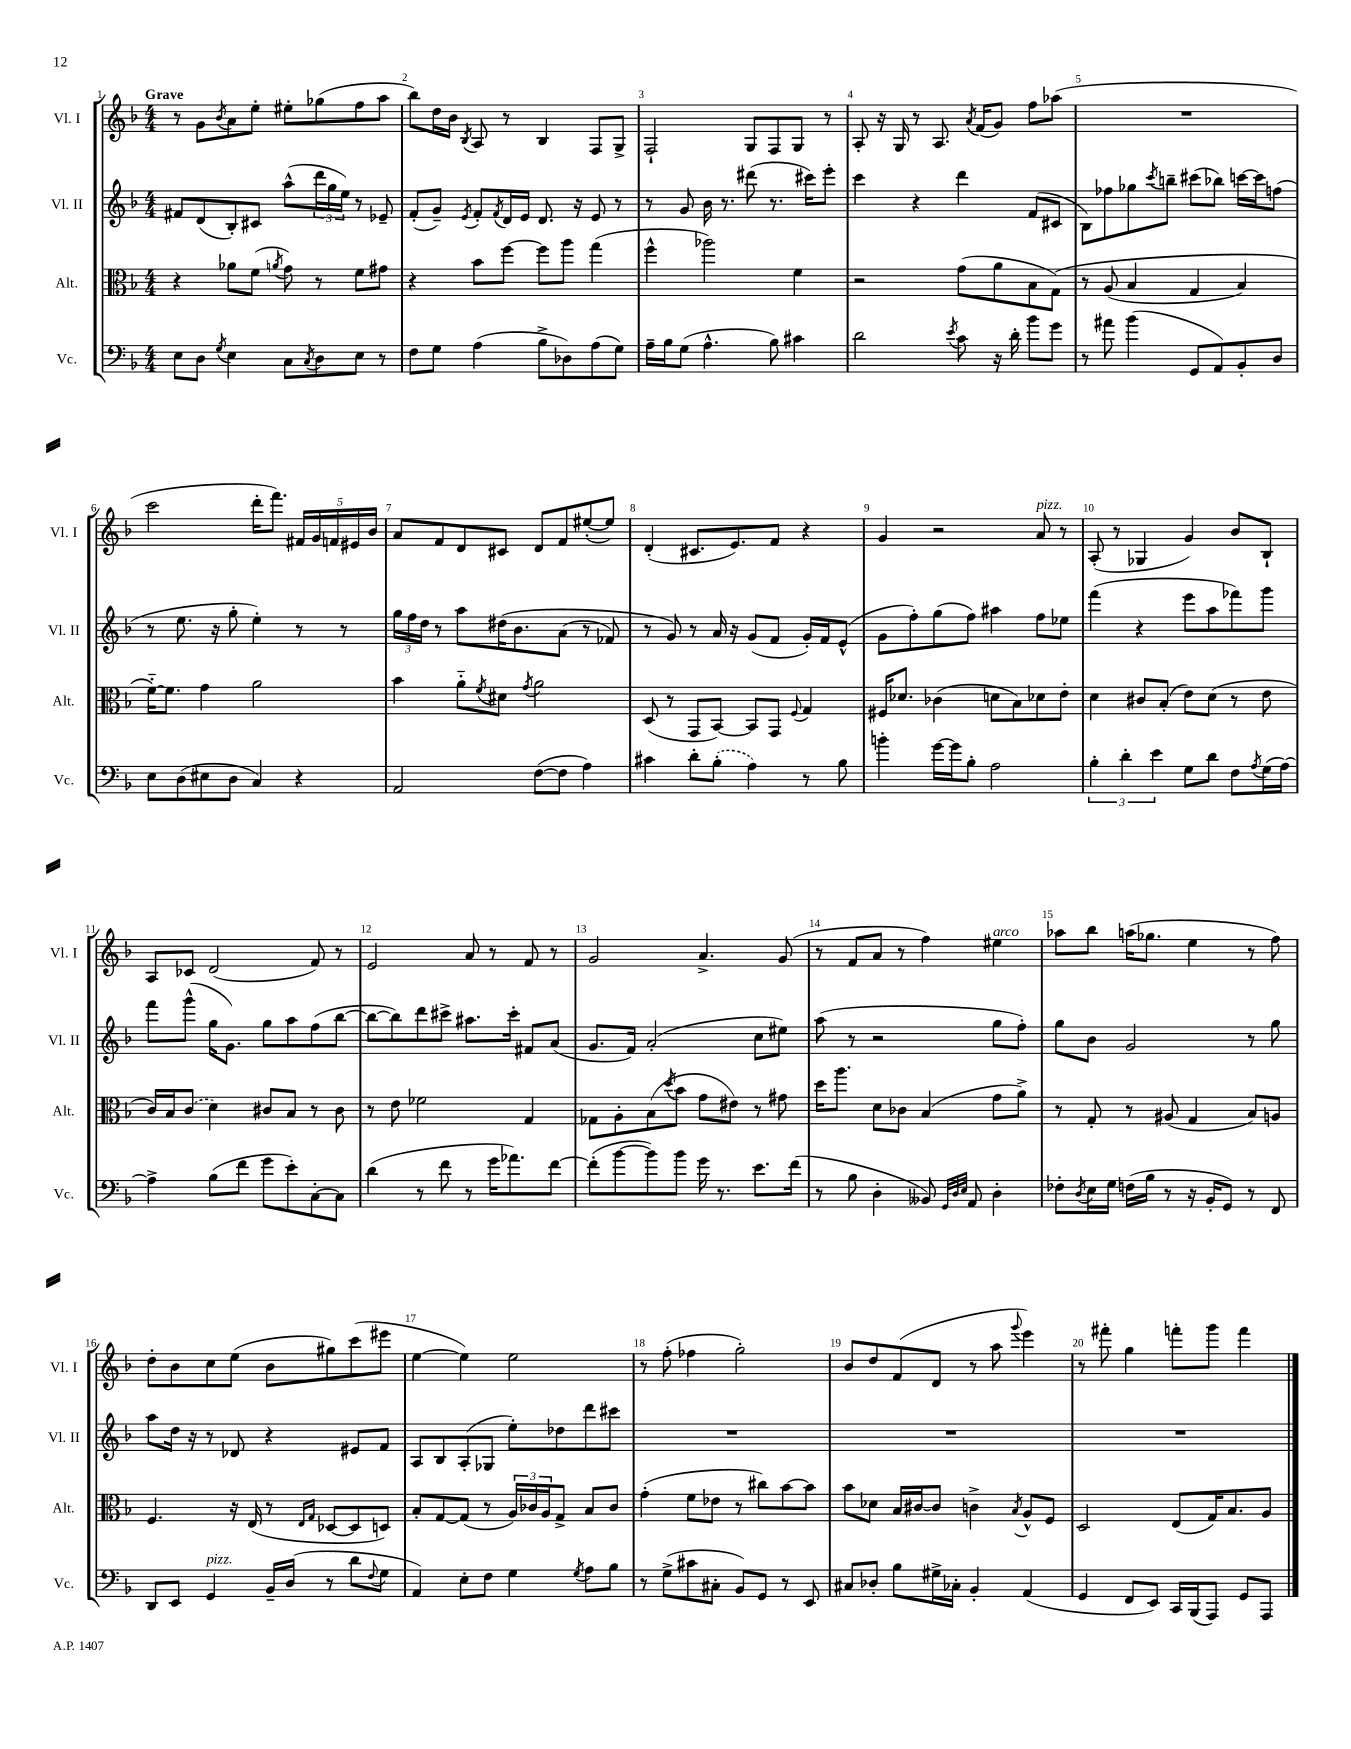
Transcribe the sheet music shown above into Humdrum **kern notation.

**kern	**kern	**kern	**kern
*part4	*part3	*part2	*part1
*staff4	*staff3	*staff2	*staff1
*I"Vc.	*I"Alt.	*I"Vl. II	*I"Vl. I
*I'Vc.	*I'Alt.	*I'Vl. II	*I'Vl. I
*clefF4	*clefC3	*clefG2	*clefG2
*k[b-]	*k[b-]	*k[b-]	*k[b-]
*M4/4	*M4/4	*M4/4	*M4/4
=1	=1	=1	=1
!	!	!	!LO:TX:a:B:t=Grave
8E\L	4r	8f#X/L	8r
8D\J	.	(8d/	8g\L
8qG/	.	.	8qb-/
4E\	8a-X\L	8B-'/)	8a\
.	(8f\J	8c#X/J	8ee'\J
.	8qan/	.	.
8C\L	8g\)	(8aa^^\L	8ee#X'\L
8qC/	.	.	.
8D\	8r	24ddd\L	(8gg-X\
.	.	24gg\	.
.	.	24ee\JJ)	.
8E\J	8f\L	8r	8ff\
8r	8g#X\J	8e-X~/	8aa\J
=2	=2	=2	=2
8F\L	4r	(8f'/L	8bb-\L)
8G\J	.	8g~/J)	16dd\L
.	.	.	16b-\JJ
.	.	8qe/	8qB-/
(4A\	8b-\L	8f'/L	8A/
.	.	8qf/	.
.	[8ff\J	16d/L	8r
.	.	16e/JJ	.
8B-^\L	8ff\L]	8.d/	4B-/
8D-X\)	8aa\J	.	.
.	.	16r	.
(8A\	(4gg\	8e/	8F/L
8G\J)	.	8r	8G^/J
=3	=3	=3	=3
16A~\LL	4ff^^\	8r	2F`/
16B-\J	.	.	.
(8G\J	.	8g/	.
4.A^^\	2aa-X\)	16b-\	.
.	.	8.r	.
.	.	(8ddd#X\	8G/L
8B-\)	.	8.r	8F/
4c#X\	4f\	.	8G/J
.	.	16ccc#X\KL)	.
.	.	8eee'\J	8r
=4	=4	=4	=4
2d\	2r	4ccc\	8A'/
.	.	.	16r
.	.	.	16G/
.	.	4r	8r
.	.	.	8.A/
8qe/	.	.	.
8c\	(8g\L	4ddd\	.
.	.	.	8qa/
.	.	.	(16f/KL
16r	8a\	.	8g/J)
16d'\	.	.	.
8b-\L	8B-\	(8f/L	8ff\L
8g\J	(8G\J)	8c#X/J	(8aa-X\J
=5	=5	=5	=5
8r	8r	8B-\L)	1r
8a#X\	(8A/	8ff-X\	.
(4b-\	4B-/	8gg-X\	.
.	.	8qccc/	.
.	.	8bbn~\J	.
8GG/L	4G/	(8ccc#X\L	.
8AA/)	.	8bb-X\J)	.
8BB-'/	4B-/)	[16cccn\LL	.
.	.	16ccc\J]	.
8D/J	.	(8ffn\J	.
!!LO:LB:g=z
=6	=6	=6	=6
8E\L	[16f\KL)	8r	2ccc\
.	8.f\J]	.	.
(8D\	.	8.ee\	.
8E#X\	4g\	.	.
.	.	16r	.
8D\J	.	8gg'\	.
4C/)	2a\	4ee'\)	16ddd'\KL
.	.	.	8.fff\J)
4r	.	8r	20f#X/LL
.	.	.	20g/
.	.	.	20fn/
.	.	8r	.
.	.	.	20e#X/
.	.	.	20b-/JJ
=7	=7	=7	=7
2AA/	4b-\	24gg\LL	8a/L
.	.	24ff\	.
.	.	24dd\JJ	.
.	.	8r	8f/
.	8a\L	8aa\L	8d/
.	8qf/	.	.
.	8d#X\J	(16dd#X\K	8c#X/J
.	.	8.b-\	.
.	8qg/	.	.
([8F\L	2a\	.	8d/L
8F\J]	.	(8a\J	8f/
4A\)	.	8r	([8ee#X'/
.	.	8f-X/)	8ee#/J])
=8	=8	=8	=8
4c#X\	(8D/	8r	(4d'/
.	8r	8g/)	.
8d'\L	8GG/L	8r	8.c#X/L
(8B-'\J	[8BB-/J)	16a/	.
.	.	16r	8.e/)
4A\)	8BB-/L]	(8g/L	.
.	8GG/J	8f/J	8f/J
.	8qqF/	.	.
8r	4G/	16g'/LL)	4r
.	.	16f/J	.
8B-\	.	(8e^^/J	.
=9	=9	=9	=9
4bn'\	16F#X/KL	8g\L	4g/
.	8.d-X/J	.	.
.	.	8ff'\)	.
[16g\LL	(4c-X\	(8gg\	2r
16g\J]	.	.	.
8B-'\J	.	8ff\J)	.
2A\	8dn\L	4aa#X\	.
.	8B-\)	.	.
!	!	!	!LO:TX:a:i:t=pizz.
.	8d-X\	8ff\L	8a/
.	8e'\J	8ee-X\J	8r
=10	=10	=10	=10
6B-'\	4d\	(4fff\	(8A'/
.	.	.	8r
6d'\	.	.	.
.	8c#X/L	4r	4G-X/
6e\	.	.	.
.	(8B-'/J	.	.
8G\L	8e\L)	8eee\L	4g/)
8d\J	(8d\J	8aa\	.
8F\L	8r	8fff-X\)	8b-/L
8qA/	.	.	.
(16G\L	8e\	8ggg\J	8B-`/J
[16A\JJ)	.	.	.
!!LO:LB:g=z
=11	=11	=11	=11
4A^\]	16c/LL)	8fff\L	8A/L
.	16B-/J	.	.
.	(8c/J	(8ggg^^\J	8c-X/J
(8B-\L	4d\)	16gg\KL	(2d/
.	.	8.g\J)	.
8f\J	.	.	.
8g\L	8c#X/L	8gg\L	.
8e'\)	8B-/J	8aa\	.
[8C'\	8r	(8ff\	8f/)
8C\J]	8c#\	[8bb-\J	8r
=12	=12	=12	=12
(4d\	8r	8bb-\L_	2e/
.	8e\	8bb-\])	.
8r	2f-X\	8ddd\	.
8f\	.	8ccc#X^\J	.
8r	.	8.aa#X\L	8a/
16g\KL	.	.	8r
8.a-X\)	.	16ccc#'\Jk	.
.	4G/	8f#X/L	8f/
[8f\J	.	(8a/J	8r
=13	=13	=13	=13
(8f'\L]	8G-X\L	8.g/L	2g/
[8b-\	8A'\	.	.
.	.	16f/Jk)	.
8b-\])	(8B-\	(2a'/	.
.	8qdd/	.	.
8b-\J	8b-\J	.	.
16g\	8g\L	.	4.a^/
8.r	.	.	.
.	8e#X\J)	.	.
8.e\L	8r	8cc\L	.
.	8g#X\	8ee#X\J)	(8g/
(16f\Jk	.	.	.
=14	=14	=14	=14
8r	16dd\KL	(8aa\	8r
.	8.aa\J	.	.
8B-\	.	8r	8f/L
4D'\	8d\L	2r	8a/J
.	8c-X\J	.	8r
8BB--X/)	(4B-/	.	4ff\)
32qqGG/LLL	.	.	.
32qqD/	.	.	.
32qqE/JJJ	.	.	.
8AA/	.	.	.
!	!	!	!LO:TX:a:i:t=arco
4D'\	8g\L	8gg\L	4ee#X\
.	8a^\J)	8ff'\J)	.
=15	=15	=15	=15
8F-X'\L	8r	8gg\L	8aa-X\L
8qD/	.	.	.
16E\L	8G'/	8b-\J	8bb-\J
16G\JJ	.	.	.
(16Fn\LL	8r	2g/	(16aan\KL
16B-\JJ	.	.	8.gg-X\J
8r	(8A#X/	.	.
16r	4G/	.	4ee\
16BB-'/KL	.	.	.
8GG/J)	.	.	.
8r	8B-/L)	8r	8r
8FF/	8An/J	8gg\	8ff\)
!!LO:LB:g=z
=16	=16	=16	=16
8DD/L	4.F/	8aa\L	8dd'\L
8EE/J	.	16dd\Jk	8b-\
.	.	16r	.
!LO:TX:a:i:t=pizz.	!	!	!
4GG/	.	8r	8cc\
.	16r	8d-X/	(8ee\J
.	(16E/	.	.
16BB-~/LL	8r	4r	8b-\L
(16D/JJ	.	.	.
.	16qqE/LL	.	.
.	16qqG/JJ	.	.
8r	[8D-X/L	.	8gg#X\)
8d\L	8D-/]	8e#X/L	(8ccc\
8qqF/	.	.	.
8G\J	8Dn/J)	8f/J	8eee#X\J
=17	=17	=17	=17
4AA/)	8B-'/L	8A/L	[4ee\
.	[8G/	8B-/	.
8E'\L	(8G/J]	(8A'/	4ee\])
8F\J	8r	8G-X/J	.
4G\	24A/LL)	8ee'\L)	2ee\
.	24c-X/	.	.
.	24A/J	.	.
.	8G^/J	8dd-X\	.
8qG/	.	.	.
8A\L	8B-/L	8ddd\	.
8B-\J	8c-/J	8ccc#X\J	.
=18	=18	=18	=18
8r	(4g'\	1r	8r
(8G^\L	.	.	(8ff'\
8c#X\	8f\L	.	4ff-X\
8C#X'\J	8e-X\J	.	.
8BB-/L)	8r	.	2gg'\)
8GG/J	8cc#X\L)	.	.
8r	[8b-\	.	.
8EE/	8b-\J]	.	.
=19	=19	=19	=19
8C#X/L	8b-\L	1r	8b-/L
8D-X'/J	8d-X\J	.	8dd/
8B-\L	16B-/LL	.	(8f/
.	[16c#X/J	.	.
16G#X^\L	8c#/J]	.	8d/J
16C-X'\JJ	.	.	.
4BB-'/	4cn^\	.	8r
.	.	.	8aa\
.	8qB-/	.	8qqggg/
(4AA/	8A^^/L	.	4eee\)
.	8F/J	.	.
=20	=20	=20	=20
4GG/	2D/	1r	8r
.	.	.	8fff#X'\
8FF/L	.	.	4gg\
8EE/J)	.	.	.
16CC/LL	(8E/L	.	8fffn'\L
(16BBB-/J	.	.	.
8AAA/J)	16G/K)	.	8ggg\J
.	8.B-/	.	.
8GG/L	.	.	4fff\
8AAA/J	8A/J	.	.
==	==	==	==
*-	*-	*-	*-
